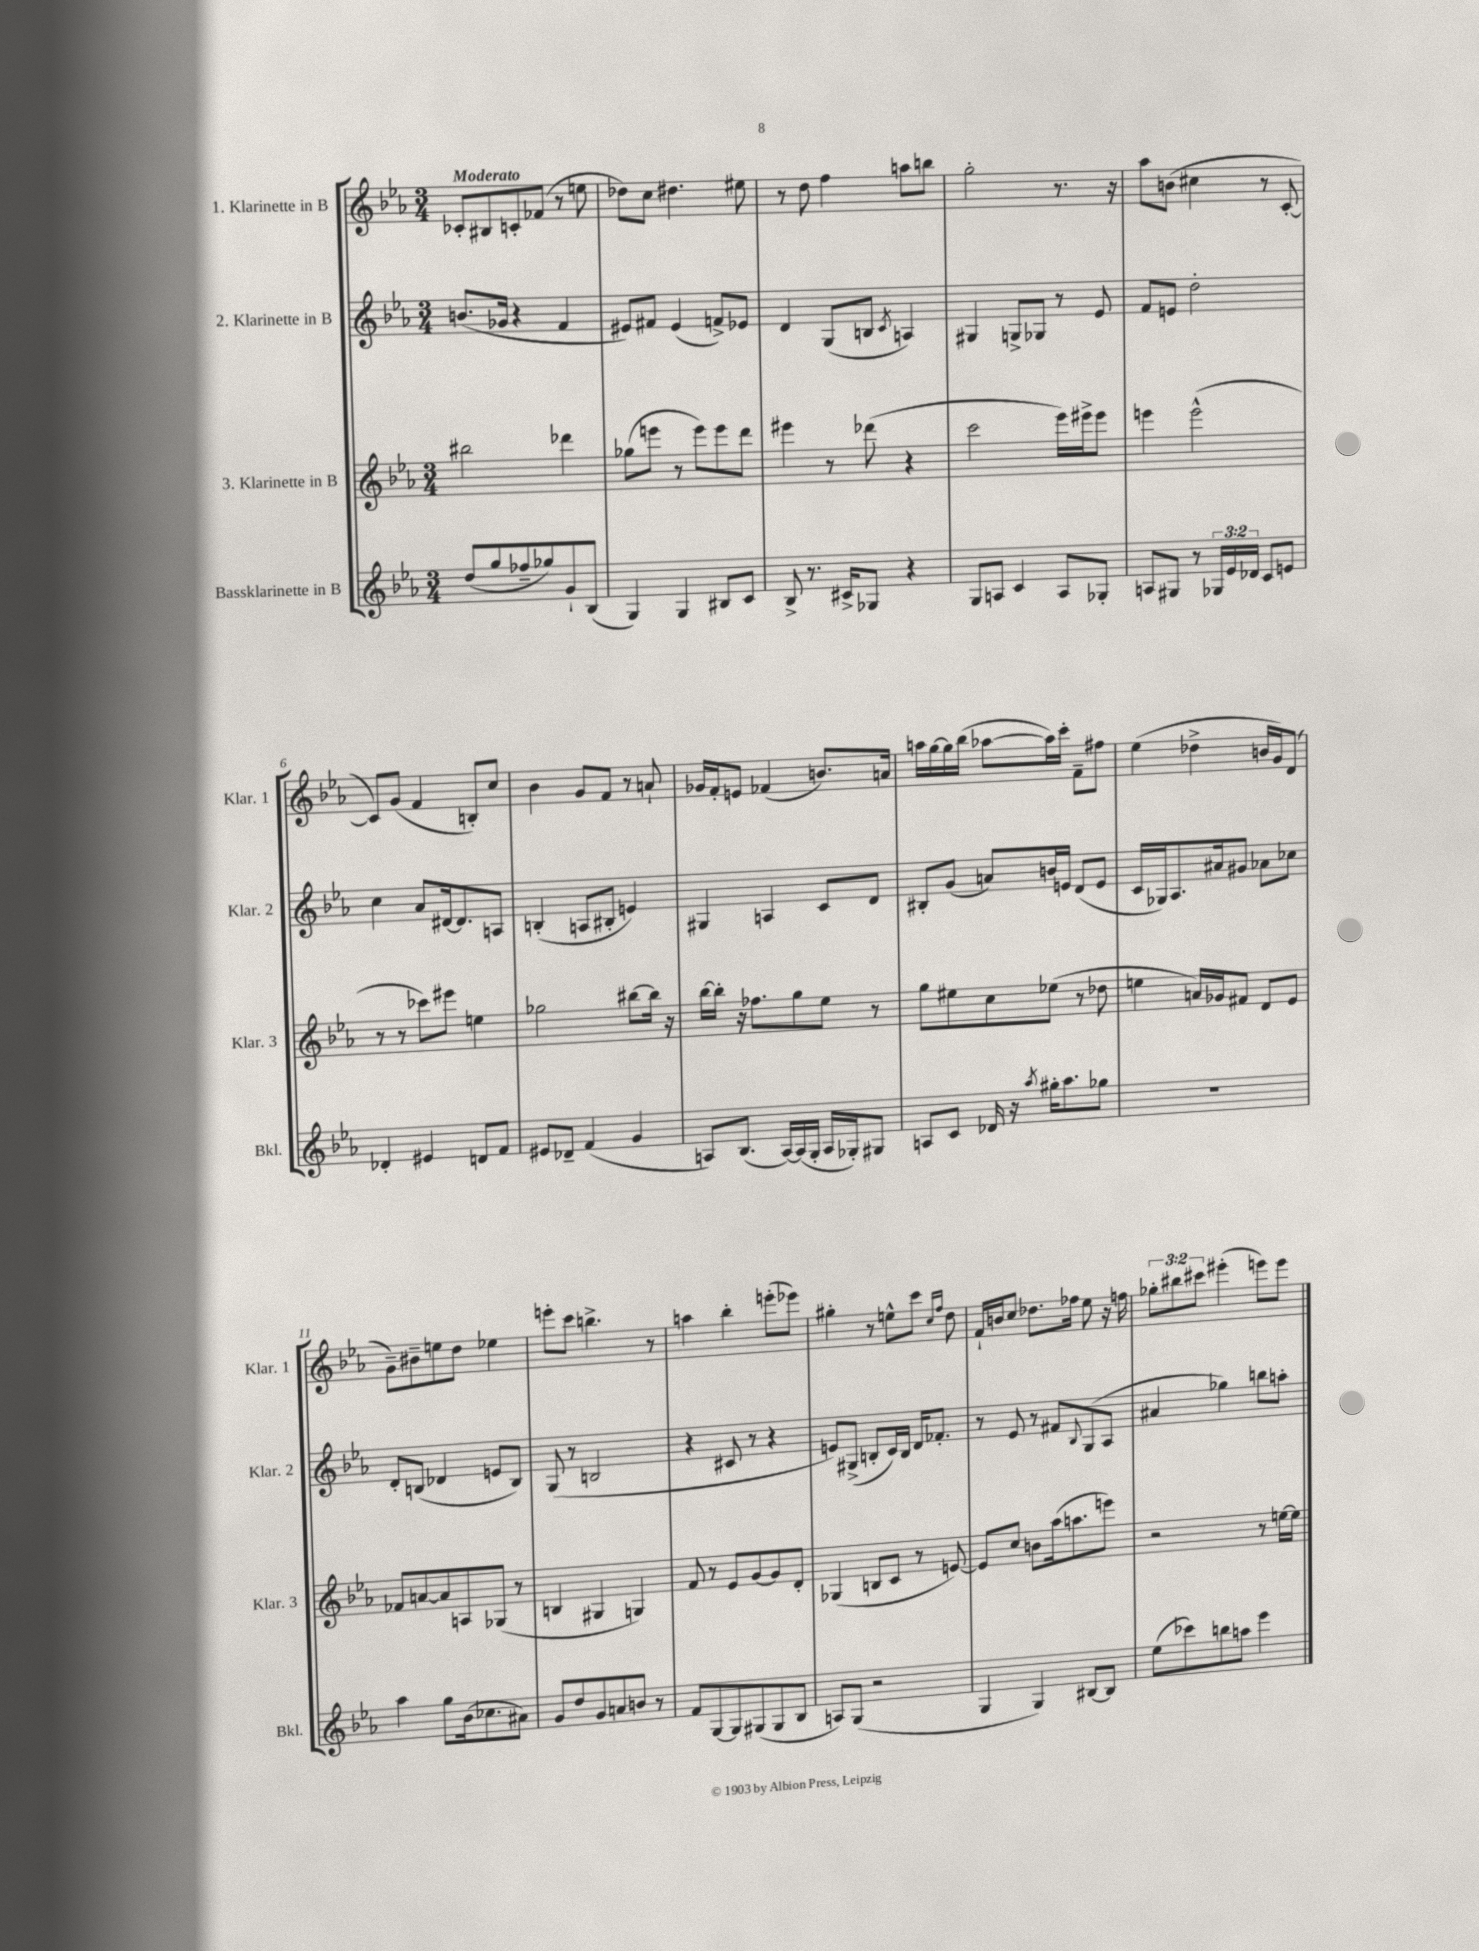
<<
\new StaffGroup <<
\new Staff = "s0" \with { instrumentName = "1. Klarinette in B" shortInstrumentName = "Klar. 1" } {
    \clef treble \key ees \major \numericTimeSignature \time 3/4 \override Staff.TupletNumber.text = #tuplet-number::calc-fraction-text \tempo "Moderato"
    ces'8-. bis8 c'8-. fes'8( r8 e''8 |
    des''8) c''8 dis''4. eis''8 |
    r8 d''8 f''4 a''8 b''8 |
    g''2-. r8. r16 |
    aes''8 b'8( cis''4 r8 c'8~-. |
    c'8) g'8( f'4 b8-.) c''8 |
    bes'4 g'8 f'8 r8 a'8-! |
    ges'16 f'16-. e'8 fes'4( b'8.) a'16 |
    a''16 g''16~ g''16 bes''16( aes''8~ aes''16) c'''16-. f'8-- fis''8 |
    ees''4( des''4-> b'16 g'16) d'8( |
    g'8--) bis'8-- e''8 d''8 ees''4 |
    e'''8-. c'''8 b''4.-> r8 |
    a''4 bes''4-. e'''8-.( ees'''8) |
    gis''4-. r8 e''8-^ c'''8 \grace { c''16 f''16 } d''8 |
    f'16-! b'16 c''8 des''8. fes''16 ees''8 r16 f''16 |
    \tuplet 3/2 { ges''8-. bis''8 cis'''8 } eis'''4-.( e'''8) e'''8 \bar "|." |
}
\new Staff = "s1" \with { instrumentName = "2. Klarinette in B" shortInstrumentName = "Klar. 2" } {
    \clef treble \key ees \major \numericTimeSignature \time 3/4
    b'8.( ges'16 r4 f'4 |
    eis'8) fis'8 eis'4( f'8->) ees'8 |
    d'4 g8( b8 \acciaccatura { c'8 } a4) |
    gis4 g8-> ges8 r8 ees'8 |
    f'8 e'8 d''2-. |
    c''4 aes'8 dis'16~ dis'8. a8 |
    b4-.( a8 bis8-. e'4) |
    gis4 a4 c'8 d'8 |
    bis8-. g'8( a'8) b'16 e'16 d'8( e'8 |
    c'16 ges16) aes8. ais'16 gis'8 aes'8 ces''8 |
    d'8-. b8( des'4 e'8 b8) |
    g8( r8 b2 |
    r4 cis'8 r8 r4 |
    e'8) gis8->( b8-. c'16) b16 d'16 fes'8.-. |
    r8 ees'8 r8 fis'8 \appoggiatura { bes8 } g8( aes8 |
    ais'4 ges''4) b''8 a''8-. \bar "|." |
}
\new Staff = "s2" \with { instrumentName = "3. Klarinette in B" shortInstrumentName = "Klar. 3" } {
    \clef treble \key ees \major \numericTimeSignature \time 3/4
    bis''2 des'''4 |
    ges''8( e'''8 r8 e'''8) e'''8 d'''8 |
    eis'''4 r8 des'''8( r4 |
    c'''2 ees'''16) eis'''16-> eis'''8 |
    e'''4 e'''2-^( |
    r8 r8 ces'''8) eis'''8 e''4 |
    ges''2 bis''8~ bis''16 r16 |
    bes''16~ bes''16-. r16 fes''8. g''8 ees''8 r8 |
    g''8 eis''8 c''8 ees''8( r8 des''8 |
    e''4 a'16) ges'16 fis'8 d'8 ees'8 |
    fes'8 a'8~ a'8 a8 ges8( r8 |
    b4 gis4 g4) |
    f'8 r8 ees'8 g'8~ g'8 d'8-. |
    ges4( b8 c'8 r8 e'8~) |
    e'8 c''8 b'8 aes''16( a''8. e'''8) |
    r2 r8 e''16~ e''16 \bar "|." |
}
\new Staff = "s3" \with { instrumentName = "Bassklarinette in B" shortInstrumentName = "Bkl." } {
    \clef treble \key ees \major \numericTimeSignature \time 3/4 \override Staff.TupletNumber.text = #tuplet-number::calc-fraction-text
    d''8( g''8 fes''8-- ges''8) g'8-! bes8( |
    g4) g4 bis8 c'8 |
    bes8-> r8. cis'16-> ges8 r4 |
    g8 a8 c'4 a8 ges8-. |
    a8 gis8 r8 \tuplet 3/2 { ges16 ees'16 des'16 } c'8 e'8 |
    des'4-. eis'4 d'8 f'8 |
    eis'8 des'8-- f'4( g'4 |
    a8) bes8.( a16~) a16( g16-. a16 ges16-.) gis8 |
    a8 c'8 des'16 r16 \acciaccatura { aes''8 } gis''16-. aes''8. ges''8 |
    R2. |
    aes''4 g''8 bes'16( ces''8. ais'8) |
    g'8 d''8 g'8 a'8 b'8 r8 |
    f'8 g8~ g8 gis8( gis8 bes8 |
    a8) g8( r2 |
    g4 g4) bis8~ bis8 |
    ees''8( ces'''8) b''8 a''8 ees'''4 \bar "|." |
}
>>
>>
